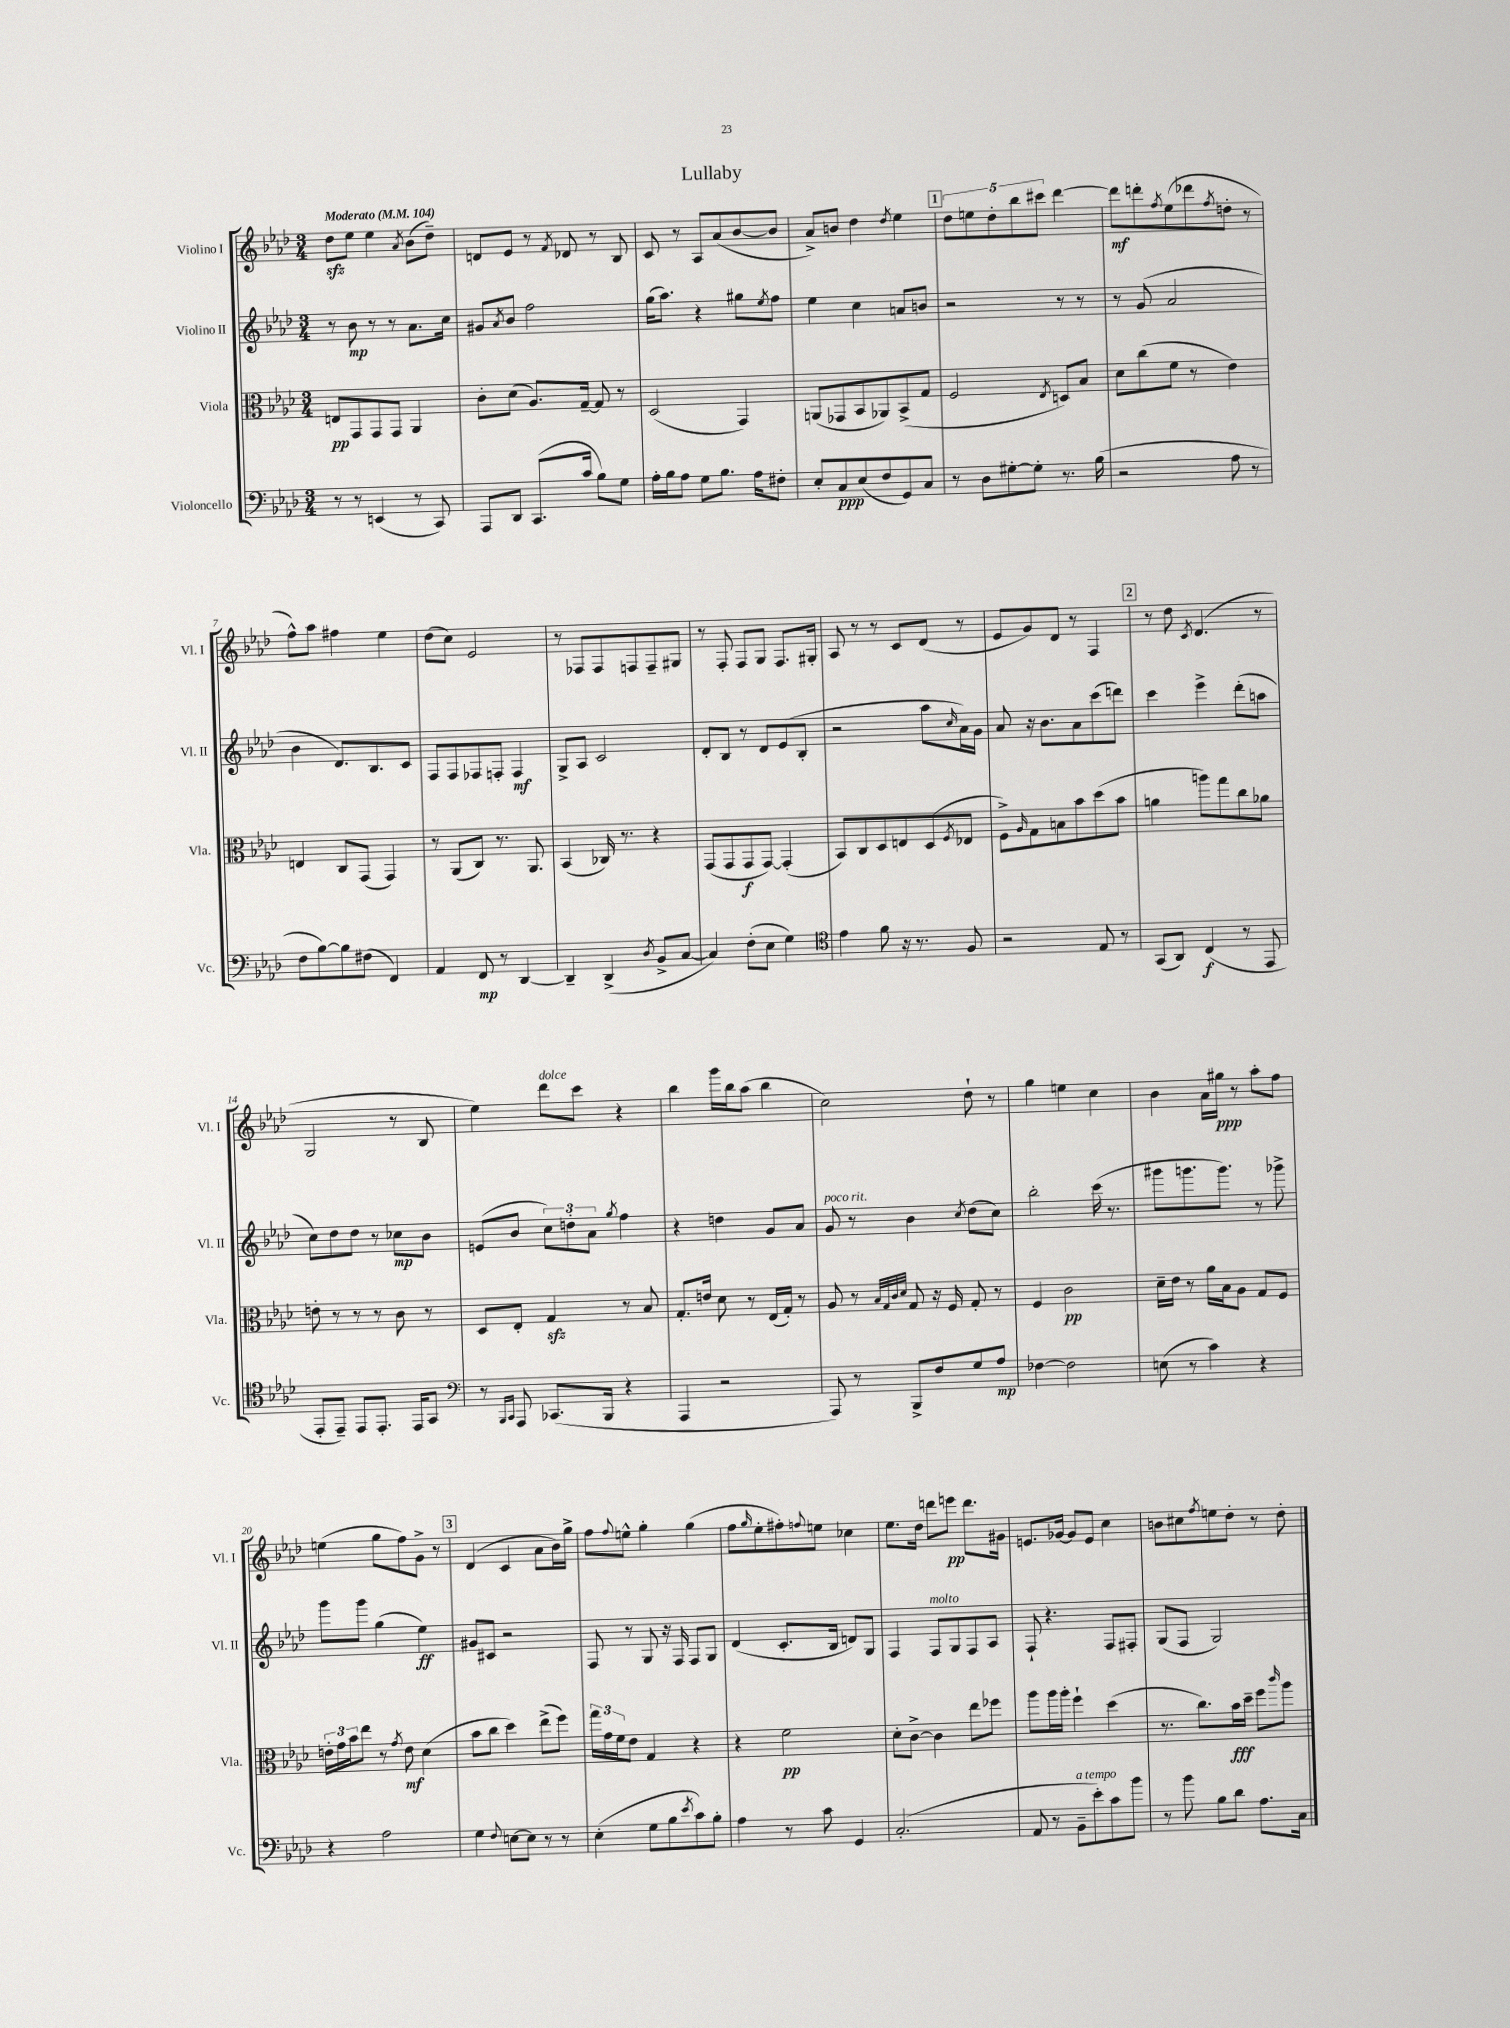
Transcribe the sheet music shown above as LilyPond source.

\header { title = "Lullaby" }
<<
\new StaffGroup <<
\new Staff = "s0" \with { instrumentName = "Violino I" shortInstrumentName = "Vl. I" } {
    \clef treble \key aes \major \numericTimeSignature \time 3/4 \tempo "Moderato" 4 = 104
    des''8\sfz ees''8 ees''4 \acciaccatura { aes'8 } bes'8( des''8--) |
    d'8 ees'8 r8 \acciaccatura { f'8 } des'8 r8 bes8 |
    c'8 r8 aes8 aes'8( bes'8~ bes'8 |
    aes'8->) b'8 des''4 \acciaccatura { des''8 } ees''4 |
    \mark \markup { \box "1" } \tuplet 5/4 { des''8 e''8 des''8-. bes''8 cis'''8 } des'''4~ |
    des'''8\mf d'''8-. \acciaccatura { f''8 } ees''8( des'''8 \acciaccatura { f''8 } d''8-. r8 |
    f''8-^) aes''8 fis''4 ees''4 |
    des''8( c''8) ees'2 |
    r8 fes8 fes8 f8 f8-- gis8 |
    r8 f8-. f8 g8 f8. gis16-. |
    aes8 r8 r8 c'8 des'8( r8 |
    ees'8 g'8) des'8 r8 f4 |
    \mark \markup { \box "2" } r8 des''8 \acciaccatura { c'8 } des'4.( r8 |
    g2 r8 bes8 |
    ees''4) des'''8^\markup { \italic "dolce" } c'''8 r4 |
    bes''4 g'''16 bes''16 aes''8( bes''4 |
    c''2) des''8-! r8 |
    g''4 e''4 c''4 |
    bes'4 aes'16 gis''16\ppp r8 aes''8-. f''8 |
    e''4( g''8 f''8) g'8-> r8 |
    \mark \markup { \box "3" } des'4( c'4 aes'8 bes'16) g''16-> |
    f''8 \appoggiatura { f''8 } e''8-^ g''4-. g''4( |
    f''8 \grace { g''16 } ees''8-. fis''8-.) \appoggiatura { f''8 } e''8 ces''4 |
    ees''8. des''16 d'''8 e'''8\pp d'''8. gis'16 |
    e'8. ges'16~ ges'8 e'8 c''4 |
    b'8 cis''8 \acciaccatura { f''8 } e''8 des''8-. r8 des''8-. \bar "|." |
}
\new Staff = "s1" \with { instrumentName = "Violino II" shortInstrumentName = "Vl. II" } {
    \clef treble \key aes \major \numericTimeSignature \time 3/4
    r8 bes'8\mp r8 r8 aes'8. c''16 |
    gis'8 \acciaccatura { aes'8 } bes'8 f''2 |
    g''16( aes''8.) r4 gis''8 \acciaccatura { ees''8 } f''8 |
    ees''4 c''4 a'8 b'8 |
    \mark \markup { \box "1" } r2 r8 r8 |
    r8 g'8( aes'2 |
    bes'4 des'8.) bes8. c'8 |
    f8 f8 fes8 f8-. f4\mf |
    g8-> aes8 c'2 |
    des'8-. bes8 r8 des'8 ees'8( bes8-. |
    r2 aes''8 \grace { c''16 } aes'16) g'16 |
    aes'8 r16 bes'8. aes'8 c'''8( d'''8) |
    \mark \markup { \box "2" } c'''4 ees'''4-> des'''8-.( a''8 |
    c''8) des''8 des''8 r8 ces''8\mp bes'8 |
    e'8( bes'8 \tuplet 3/2 { c''8) d''8-. aes'8 } \acciaccatura { g''8 } f''4 |
    r4 d''4 g'8 aes'8 |
    g'8^\markup { \italic "poco rit." } r8 bes'4 \acciaccatura { c''8 } des''8( c''8) |
    bes''2-. c'''16( r8. |
    gis'''8 g'''8. g'''8.) r8 ges'''8-> |
    g'''8 g'''8 g''4( ees''4\ff) |
    \mark \markup { \box "3" } gis'8 cis'8 r2 |
    f8 r8 g8 r16 f16 f8 g8 |
    des'4( c'8.-. bes16 d'8) g8 |
    f4 f8^\markup { \italic "molto" } g8 f8 aes8 |
    f8-! r4. f8 fis8-. |
    g8( f8 g2) \bar "|." |
}
\new Staff = "s2" \with { instrumentName = "Viola" shortInstrumentName = "Vla." } {
    \clef alto \key aes \major \numericTimeSignature \time 3/4
    e8\pp g,8 g,8 g,8 aes,4 |
    c'8-. des'8( aes8.) g16~-- g8 r8 |
    des2( g,4) |
    a,8( ges,8 bes,8 aes,8) bes,8->( g8 |
    \mark \markup { \box "1" } f2 \acciaccatura { ees8 } d8) bes8 |
    des'8 c''8( f'8 r8 ees'4) |
    e4 c8 g,8( g,4) |
    r8 aes,8( c8) r8. aes,8. |
    bes,4( ces16) r8. r4 |
    g,8( g,8 g,8\f g,8~) g,4-.( |
    bes,8) c8 des8 e8 des8( \acciaccatura { f8 } ees8 |
    f8->) \grace { aes16 } g8 b8 bes'8 des''8( bes'8 |
    \mark \markup { \box "2" } a'4 a''8) g''8 c''8 aes'8 |
    e'8-. r8 r8 r8 c'8 r8 |
    des8 ees8-. g4\sfz r8 bes8 |
    g8.-. e'16 des'8 r8 ees16( g16-.) r8 |
    aes8 r8 \grace { bes32 g32 c'32 des'32 } g8 r16 f16 g8-. r8 |
    f4 c'2\pp |
    des'16-- ees'16 r8 aes'16 bes16 aes8 g8 f8 |
    \tuplet 3/2 { e'16-. g'16 bes'16 } ees''8 r8 \acciaccatura { g'8 } e'8\mf des'4( |
    \mark \markup { \box "3" } bes'8 c''8 des''4) ees''8->( f''8) |
    \tuplet 3/2 { g''16 g'16 f'16 } ees'8 g4 r4 |
    r4 f'2\pp |
    des'8-. c'8~-> c'4 ees''8 fes''8 |
    aes''8 aes''16 aes''16-. f''4-! des''4( |
    r8. c''8.) bes'16\fff des''16-- f''8 \grace { c'''16 } aes''8 \bar "|." |
}
\new Staff = "s3" \with { instrumentName = "Violoncello" shortInstrumentName = "Vc." } {
    \clef bass \key aes \major \numericTimeSignature \time 3/4
    r8 r8 e,4( r8 c,8) |
    aes,,8 des,8 c,8.( c'16 bes8) g8 |
    aes16-. bes16 aes8 g8 bes8. aes16 fis8-. |
    ees8-. c8\ppp ees8( f8 g,8) c8 |
    \mark \markup { \box "1" } r8 des8 gis8~-. gis8-. r8. bes16( |
    r2 aes8 r8 |
    f8 bes8~) bes8 fis8( f,4) |
    aes,4 f,8\mp r8 des,4~ |
    des,4-- des,4->( \acciaccatura { des8 } bes,8-> c8~ |
    c4) f8-.( ees8 g4) |
    \clef tenor ees'4 f'8 r16 r8. f8 |
    r2 ees8 r8 |
    \mark \markup { \box "2" } g,8( aes,8) c4\f( r8 ees,8 |
    ees,8-. ees,8--) ees,8 ees,8.-. ees,16 g,8 |
    \clef bass r8 \grace { bes,,16 c,16 } aes,,8 ces,8.( bes,,16 r4 |
    aes,,4 r2 |
    aes,,8) r8 bes,,8-> f8 g8 aes8\mp |
    fes4~ fes2 |
    e8( r8 c'4) r4 |
    r4 aes2 |
    \mark \markup { \box "3" } g4 \appoggiatura { f8 } e8~ e8 r8 r8 |
    ees4-.( g8 bes8 \acciaccatura { ees'8 } c'8) bes8-. |
    aes4 r8 c'8 g,4 |
    c2.-.( |
    aes,8 r8 bes,8--^\markup { \italic "a tempo" } ees'8-.) c'8 bes'8 |
    r8 bes'8 bes8 des'8 aes8. c16 \bar "|." |
}
>>
>>
